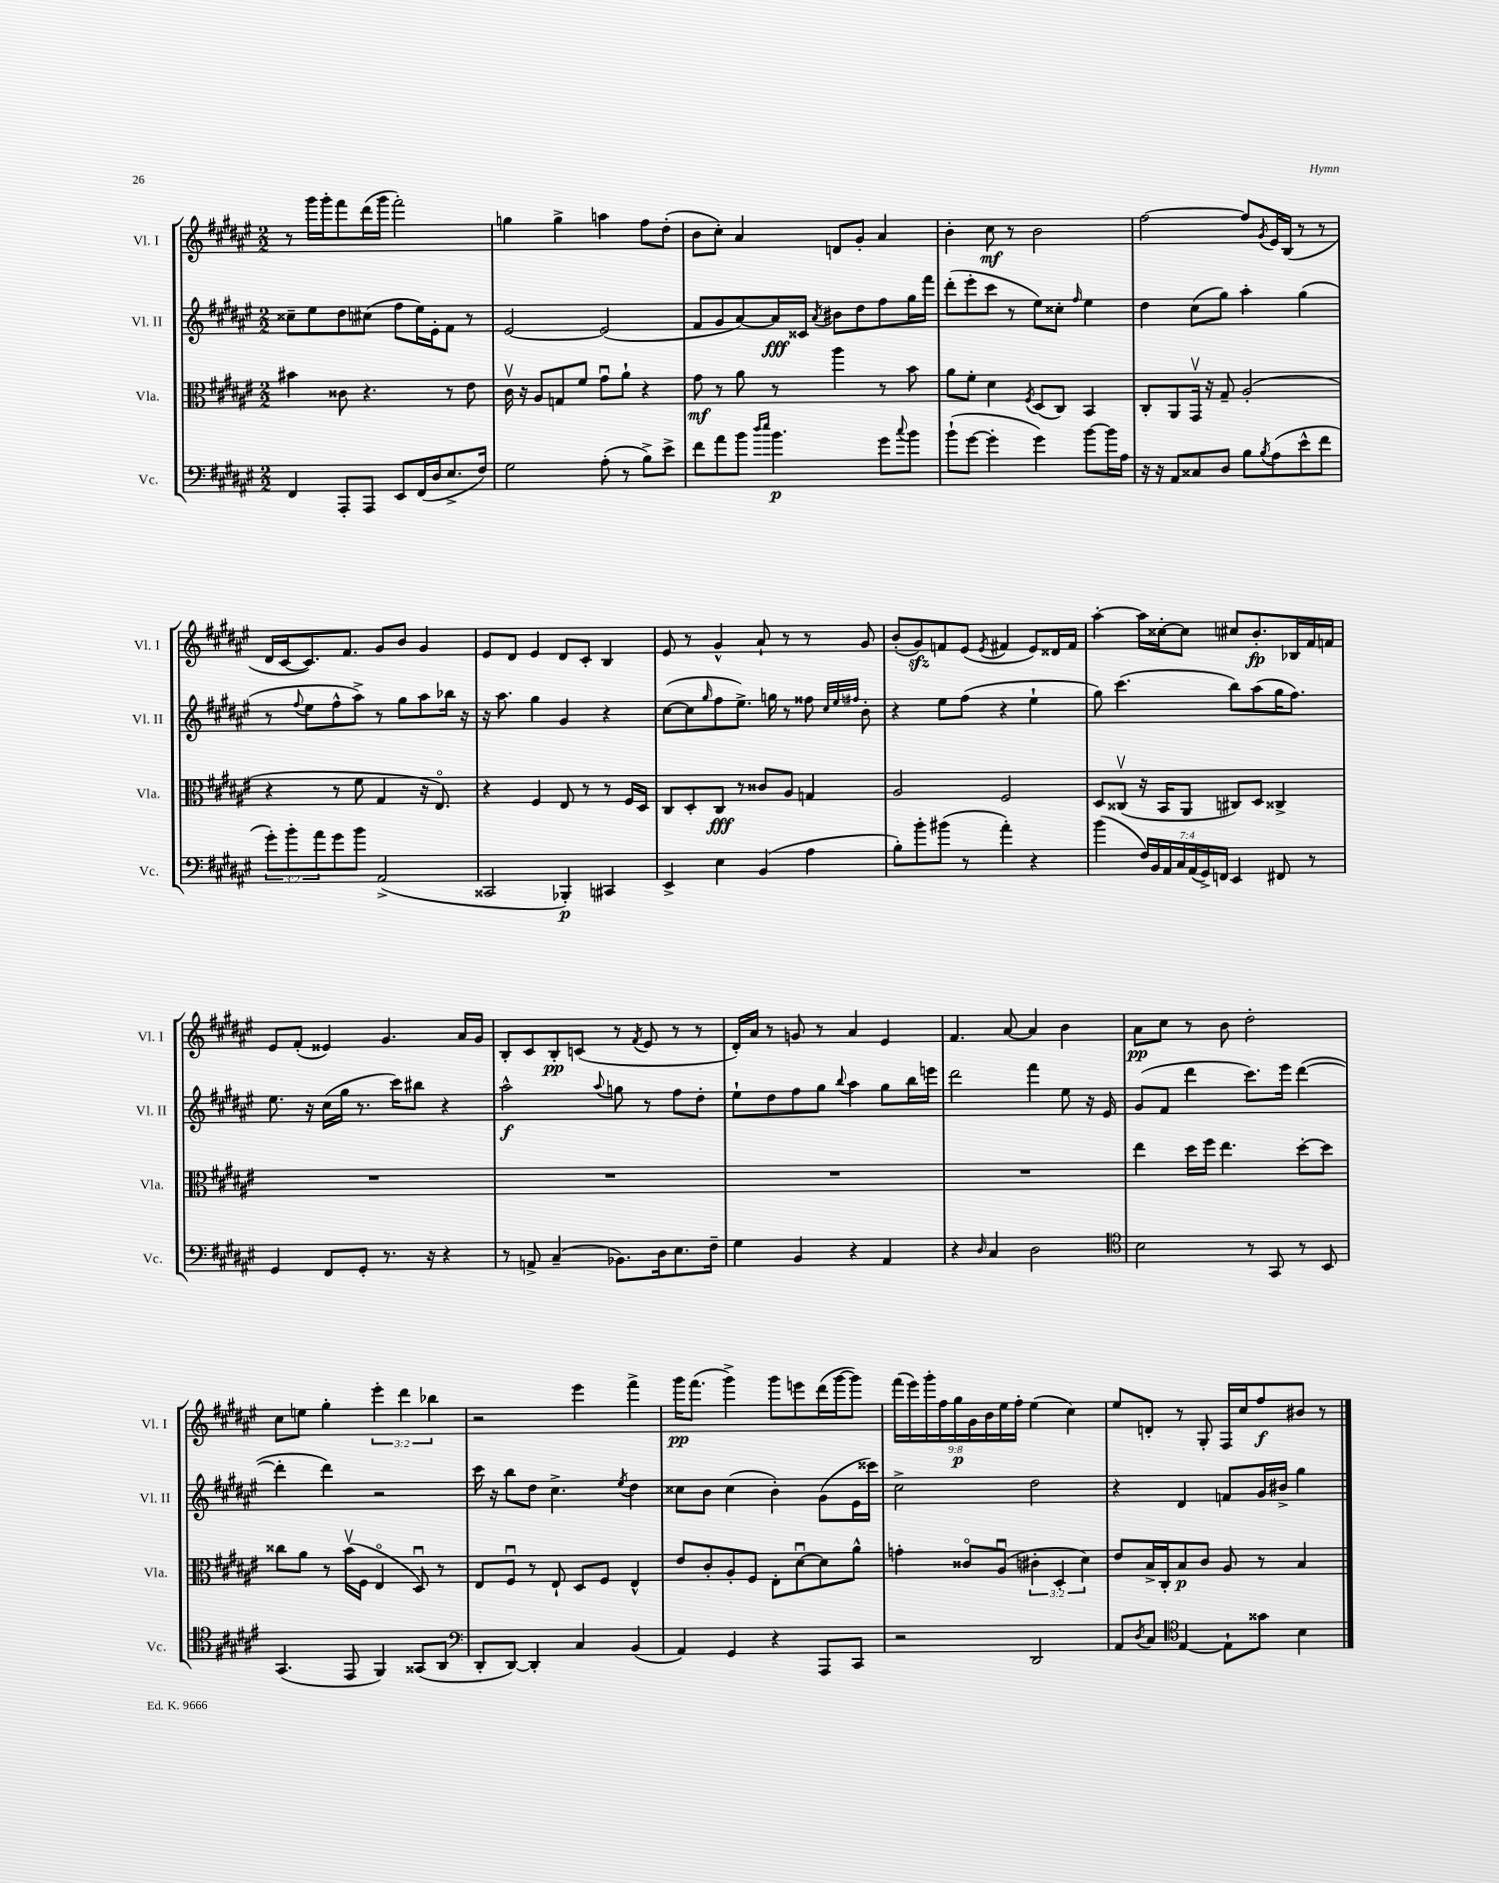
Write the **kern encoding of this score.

**kern	**dynam	**kern	**dynam	**kern	**dynam	**kern	**dynam
*part4	*part4	*part3	*part3	*part2	*part2	*part1	*part1
*staff4	*staff4	*staff3	*staff3	*staff2	*staff2	*staff1	*staff1
*I"Vc.	*	*I"Vla.	*	*I"Vl. II	*	*I"Vl. I	*
*I'Vc.	*	*I'Vla.	*	*I'Vl. II	*	*I'Vl. I	*
*clefF4	*	*clefC3	*	*clefG2	*	*clefG2	*
*k[f#c#g#d#a#e#]	*	*k[f#c#g#d#a#e#]	*	*k[f#c#g#d#a#e#]	*	*k[f#c#g#d#a#e#]	*
*M2/2	*	*M2/2	*	*M2/2	*	*M2/2	*
=8	=8	=8	=8	=8	=8	=8	=8
4FF#/	.	4b#X\	.	8cc##X~\L	.	8r	.
.	.	.	.	8ee#\	.	16ggg#\LL	.
.	.	.	.	.	.	16ggg#'\J	.
8AAA#'/L	.	8c##X\	.	8dd#\	.	8fff#\	.
8AAA#/J	.	4.r	.	(8cc#X\J	.	(16ddd#\L	.
.	.	.	.	.	.	16ggg#\JJ	.
8EE#/L	.	.	.	8ff#\L	.	2fff#'\)	.
(16FF#/L	.	.	.	16ee#\L)	.	.	.
16D#/J	.	.	.	16e#'\J	.	.	.
8.E#^/	.	8r	.	8f#\J	.	.	.
.	.	8e#\	.	8r	.	.	.
16F#/Jk)	.	.	.	.	.	.	.
=9	=9	=9	=9	=9	=9	=9	=9
2G#\	.	16c#v\	.	[2e#/	.	4ggn\	.
.	.	16r	.	.	.	.	.
.	.	8A#/L	.	.	.	.	.
.	.	8Gn/	.	.	.	4gg^\	.
.	.	8f#/J	.	.	.	.	.
(8A#'\	.	8g#u\L	.	(2e#/]	.	4aan\	.
8r	.	8a#`\J	.	.	.	.	.
8B^\L)	.	4r	.	.	.	8ff#\L	.
8e#^\J	.	.	.	.	.	(8dd#'\J	.
=10	=10	=10	=10	=10	=10	=10	=10
8f#\L	.	8g#\	mf	8f#/L	.	8b\L	.
8a#\	.	8r	.	8g#/	.	8cc#'\J)	.
8b\J	.	8a#\	.	[8a#/)	.	4a#/	.
16qqdd#/LL	.	.	.	.	.	.	.
16qqee#/JJ	.	.	.	.	.	.	.
4.b\	p	8r	.	16a#/L]	fff	.	.
.	.	.	.	16c##X/JJ	.	.	.
.	.	.	.	8qa#/	.	.	.
.	.	4aa#\	.	8b#X\L	.	8dn/L	.
.	.	.	.	8dd#\	.	8g#'/J	.
8g#\L	.	8r	.	8ff#\	.	4a#/	.
8qqcc#/	.	.	.	.	.	.	.
8b\J	.	8b\	.	16gg#\L	.	.	.
.	.	.	.	16fff#\JJ	.	.	.
=11	=11	=11	=11	=11	=11	=11	=11
(8b`\L	.	8a#\L	.	(8ddd#'\L	.	4b'\	.
[8g#\J	.	8f#'\J	.	8eee#'\	.	.	.
4g#'\]	.	4d#\	.	8ccc#\J	.	8cc#\	mf
.	.	.	.	8r	.	8r	.
.	.	8qF#/	.	.	.	.	.
4g#\)	.	(8D#/L	.	8ee#\L)	.	2b\	.
.	.	8C#/J)	.	8cc##X'\J	.	.	.
.	.	.	.	16qqff#/	.	.	.
[8b\L	.	4BB/	.	4ee#\	.	.	.
16b\L]	.	.	.	.	.	.	.
16A#\JJ	.	.	.	.	.	.	.
=12	=12	=12	=12	=12	=12	=12	=12
16r	.	8C#'/L	.	4dd#\	.	[2ff#\	.
16r	.	.	.	.	.	.	.
8AA#/L	.	8AA#/	.	.	.	.	.
8C##X/	.	16GG#v/Jk	.	(8cc#\L	.	.	.
.	.	16r	.	.	.	.	.
8D#/J	.	8G#~/	.	8gg#\J)	.	.	.
8B\L	.	(2A#'/	.	4aa#'\	.	8ff#/L]	.
8qB/	.	.	.	.	.	8qg#/	.
(8A#\	.	.	.	.	.	16e#/L	.
.	.	.	.	.	.	(16B/JJ	.
8e#^^\	.	.	.	(4gg#\	.	8r	.
8f#\J	.	.	.	.	.	8r	.
!!LO:LB:g=z
=13	=13	=13	=13	=13	=13	=13	=13
12g#'\L)	.	4r	.	8r	.	16d#/LL	.
.	.	.	.	.	.	[16c#/J	.
12b'\	.	.	.	.	.	.	.
.	.	.	.	8qqff#/	.	.	.
.	.	.	.	8ee#\L	.	8.c#/])	.
12a#\	.	.	.	.	.	.	.
8g#\	.	8r	.	8ff#^^\	.	.	.
.	.	.	.	.	.	8.f#/J	.
8b\J	.	8f#\	.	8aa#^\J)	.	.	.
(2AA#^/	.	4G#/	.	8r	.	8g#/L	.
.	.	.	.	8gg#\L	.	8b/J	.
.	.	16r	.	8aa#\	.	4g#/	.
.	.	8.E#/)	.	.	.	.	.
.	.	.	.	16bb-X\Jk	.	.	.
.	.	.	.	16r	.	.	.
=14	=14	=14	=14	=14	=14	=14	=14
2CC##X/	.	4r	.	16r	.	8e#/L	.
.	.	.	.	8.aa#\	.	.	.
.	.	.	.	.	.	8d#/J	.
.	.	4F#/	.	4gg#\	.	4e#/	.
4BBB-X'/)	p	8E#/	.	4g#/	.	8d#/L	.
.	.	8r	.	.	.	8c#'/J	.
4CC#X/	.	8r	.	4r	.	4B/	.
.	.	16F#/LL	.	.	.	.	.
.	.	16D#/JJ	.	.	.	.	.
=15	=15	=15	=15	=15	=15	=15	=15
4EE#^/	.	8C#/L	.	([8cc#\L	.	8e#/	.
.	.	8D#'/	.	8cc#\]	.	8r	.
.	.	.	.	16qqgg#/	.	.	.
4E#\	.	8C#/J	fff	8ff#\	.	4g#^^/	.
.	.	8r	.	8.ee#^\J)	.	.	.
(4BB/	.	8c##X/L	.	.	.	8a#`/	.
.	.	.	.	16ggn\	.	.	.
.	.	8A#/J	.	8r	.	8r	.
4A#\	.	4Gn/	.	8ff##X\	.	8r	.
.	.	.	.	32qqcc#/LLL	.	.	.
.	.	.	.	32qqee#/	.	.	.
.	.	.	.	32qqff#X/JJJ	.	.	.
.	.	.	.	8b'\	.	8g#/	.
=16	=16	=16	=16	=16	=16	=16	=16
8B'\L)	.	2A#/	.	4r	.	(8b'/L	.
8b'\	.	.	.	.	.	8g#zz/)	.
(8b#X\J	.	.	.	8ee#\L	.	8fn/	.
8r	.	.	.	(8ff#\J	.	(8e#/J	.
.	.	.	.	.	.	8qe#/	.
4a#'\)	.	2F#/	.	4r	.	4f#X/	.
4r	.	.	.	4ee#`\	.	8e#/L)	.
.	.	.	.	.	.	16d##X/L	.
.	.	.	.	.	.	16f#/JJ	.
=17	=17	=17	=17	=17	=17	=17	=17
(4b\	.	8D#/L	.	8gg#\)	.	[4aa#'\	.
.	.	(8C##Xv/J	.	(4.ccc#\	.	.	.
28F#/LL)	.	16r	.	.	.	16aa#\LL]	.
28BB/	.	.	.	.	.	.	.
.	.	16BB/KL	.	.	.	[16cc##X'\J	.
28AA#/	.	.	.	.	.	.	.
28C#/	.	.	.	.	.	.	.
.	.	8AA#/J	.	.	.	8cc##\J]	.
(28AA#/	.	.	.	.	.	.	.
28GG#^/)	.	.	.	.	.	.	.
28FFn/JJ	.	.	.	.	.	.	.
4EE#/	.	8C#X/L)	.	8bb\L)	.	8cc#X/L	.
.	.	8D#/J	.	(8aa#\	.	8.b'/	fp
8FF#X/	.	4C##X^/	.	16gg#\K	.	.	.
.	.	.	.	8.ff#\J)	.	16B-X/L	.
8r	.	.	.	.	.	16f#/	.
.	.	.	.	.	.	16fn/JJ	.
!!LO:LB:g=z
=18	=18	=18	=18	=18	=18	=18	=18
4GG#/	.	1r	.	8.ee#\	.	8e#/L	.
.	.	.	.	.	.	(8f#'/J	.
.	.	.	.	16r	.	.	.
8FF#/L	.	.	.	(16cc#\LL	.	4e##X/)	.
.	.	.	.	16gg#\JJ	.	.	.
8GG#'/J	.	.	.	8.r	.	.	.
8.r	.	.	.	.	.	4.g#/	.
.	.	.	.	16ccc#\KL)	.	.	.
.	.	.	.	8bb#X\J	.	.	.
16r	.	.	.	.	.	.	.
4r	.	.	.	4r	.	.	.
.	.	.	.	.	.	16a#/LL	.
.	.	.	.	.	.	16g#/JJ	.
=19	=19	=19	=19	=19	=19	=19	=19
8r	.	1r	.	2aa#^^\	f	8B'/L	.
8AAn^/	.	.	.	.	.	8c#/	.
(4C#~/	.	.	.	.	.	8B'/	pp
.	.	.	.	.	.	(8cn/J	.
.	.	.	.	8qqaa#/	.	.	.
8.BB-X\L)	.	.	.	8ggn\	.	8r	.
.	.	.	.	.	.	8qf#/	.
.	.	.	.	8r	.	8e#/	.
16D#\k	.	.	.	.	.	.	.
8.E#\	.	.	.	8ff#\L	.	8r	.
.	.	.	.	8dd#'\J	.	8r	.
16F#~\Jk	.	.	.	.	.	.	.
=20	=20	=20	=20	=20	=20	=20	=20
4G#\	.	1r	.	8ee#`\L	.	16d#'/LL)	.
.	.	.	.	.	.	16a#/JJ	.
.	.	.	.	8dd#\	.	8r	.
4BB/	.	.	.	8ff#\	.	8gn/	.
.	.	.	.	8gg#\J	.	8r	.
.	.	.	.	8qqbb/	.	.	.
4r	.	.	.	4aa#\	.	4a#/	.
4AA#/	.	.	.	8gg#\L	.	4e#/	.
.	.	.	.	16bb\L	.	.	.
.	.	.	.	16eeen\JJ	.	.	.
=21	=21	=21	=21	=21	=21	=21	=21
4r	.	1r	.	2ddd#\	.	4.f#/	.
16qqD#/	.	.	.	.	.	.	.
4C#/	.	.	.	.	.	.	.
.	.	.	.	.	.	[8a#/	.
2D#\	.	.	.	4fff#\	.	4a#/]	.
.	.	.	.	8ee#\	.	4b\	.
.	.	.	.	16r	.	.	.
.	.	.	.	16e#/	.	.	.
=22	=22	=22	=22	=22	=22	=22	=22
*clefC4	*	*	*	*	*	*	*
2B\	.	4ee#\	.	(8g#/L	.	8a#\L	pp
.	.	.	.	8f#/J	.	8cc#\J	.
.	.	16dd#\LL	.	4ddd#\	.	8r	.
.	.	16ff#\JJ	.	.	.	.	.
.	.	4.ee#\	.	.	.	8b\	.
8r	.	.	.	8.ccc#\L)	.	2dd#'\	.
8GG#/	.	.	.	.	.	.	.
.	.	.	.	16eee#\Jk	.	.	.
8r	.	[8dd#'\L	.	([4ddd#\	.	.	.
8BB/	.	8dd#\J]	.	.	.	.	.
!!LO:LB:g=z
=23	=23	=23	=23	=23	=23	=23	=23
(4.GG#/	.	8cc##X\L	.	4ddd#'\]	.	8cc#\L	.
.	.	8a#\J	.	.	.	8een\J	.
.	.	8r	.	4ddd#\)	.	4gg#'\	.
8EE#/	.	(16bv\LL	.	.	.	.	.
.	.	16F#\JJ	.	.	.	.	.
4FF#/)	.	4E#/	.	2r	.	6eee#'\	.
.	.	.	.	.	.	6ddd#\	.
(8GG##X/L	.	8D#u/)	.	.	.	.	.
.	.	.	.	.	.	6bb-X\	.
8AA#/J	.	8r	.	.	.	.	.
=24	=24	=24	=24	=24	=24	=24	=24
*clefF4	*	*	*	*	*	*	*
8DD#'/L	.	8E#/L	.	16ccc#\	.	2r	.
.	.	.	.	16r	.	.	.
[8DD#/J)	.	8F#u/J	.	8bb\L	.	.	.
4DD#'/]	.	8r	.	8dd#\J	.	.	.
.	.	8E#`/	.	4.cc#^\	.	.	.
4C#/	.	8D#/L	.	.	.	4eee#\	.
.	.	8F#/J	.	.	.	.	.
.	.	.	.	8qee#/	.	.	.
(4BB/	.	4E#^^/	.	4dd#\	.	4fff#^\	.
=25	=25	=25	=25	=25	=25	=25	=25
4AA#/)	.	8e#/L	.	8cc##X\L	.	16ggg#\KL	pp
.	.	.	.	.	.	(8.fff#\J	.
.	.	8c#'/	.	8b\J	.	.	.
4GG#/	.	8A#'/	.	(4cc##\	.	4ggg#^\)	.
.	.	8F#/J	.	.	.	.	.
4r	.	8E#'\L	.	4b'\)	.	8ggg#\L	.
.	.	[8d#u\	.	.	.	8eeen\	.
8AAA#/L	.	8d#\]	.	(8g#\L	.	(16ddd#\L	.
.	.	.	.	.	.	[16ggg#\J	.
8CC#/J	.	8a#^^\J	.	16e#\L	.	8ggg#\J])	.
.	.	.	.	16ccc##X\JJ)	.	.	.
=26	=26	=26	=26	=26	=26	=26	=26
2r	.	4gn'\	.	2cc#^\	.	(18fff#\LL	.
.	.	.	.	.	.	18eee#\)	.
.	.	.	.	.	.	18ggg#'\	.
.	.	.	.	.	.	18ff#\	.
.	.	.	.	.	.	18gg#\	p
.	.	8c##X/L	.	.	.	.	.
.	.	.	.	.	.	18g#\	.
.	.	.	.	.	.	18b\	.
.	.	(8A#u/J	.	.	.	.	.
.	.	.	.	.	.	18ee#\	.
.	.	.	.	.	.	18ff#'\JJ	.
2DD#/	.	6c#X'\	.	2dd#\	.	(4ee#\	.
.	.	6D#'/	.	.	.	.	.
.	.	.	.	.	.	4cc#\)	.
.	.	6d#\)	.	.	.	.	.
=27	=27	=27	=27	=27	=27	=27	=27
8AA#/L	.	8e#/L	.	4r	.	8ee#/L	.
8qD#/	.	.	.	.	.	.	.
8C#/J	.	16B^/L	.	.	.	8dn'/J	.
.	.	16C#'/J	.	.	.	.	.
*clefC4	*	*	*	*	*	*	*
[4E#/	.	8B/	p	4d#/	.	8r	.
.	.	8c#/J	.	.	.	8G#'/	.
8E#`\L]	.	8A#/	.	8fn/L	.	16F#/LL	.
.	.	.	.	.	.	16cc#/J	.
8g##X\J	.	8r	.	16g#/L	.	8ff#/	f
.	.	.	.	16b#X^/JJ	.	.	.
4B\	.	4B/	.	4gg#\	.	8b#X/J	.
.	.	.	.	.	.	8r	.
==	==	==	==	==	==	==	==
*-	*-	*-	*-	*-	*-	*-	*-
